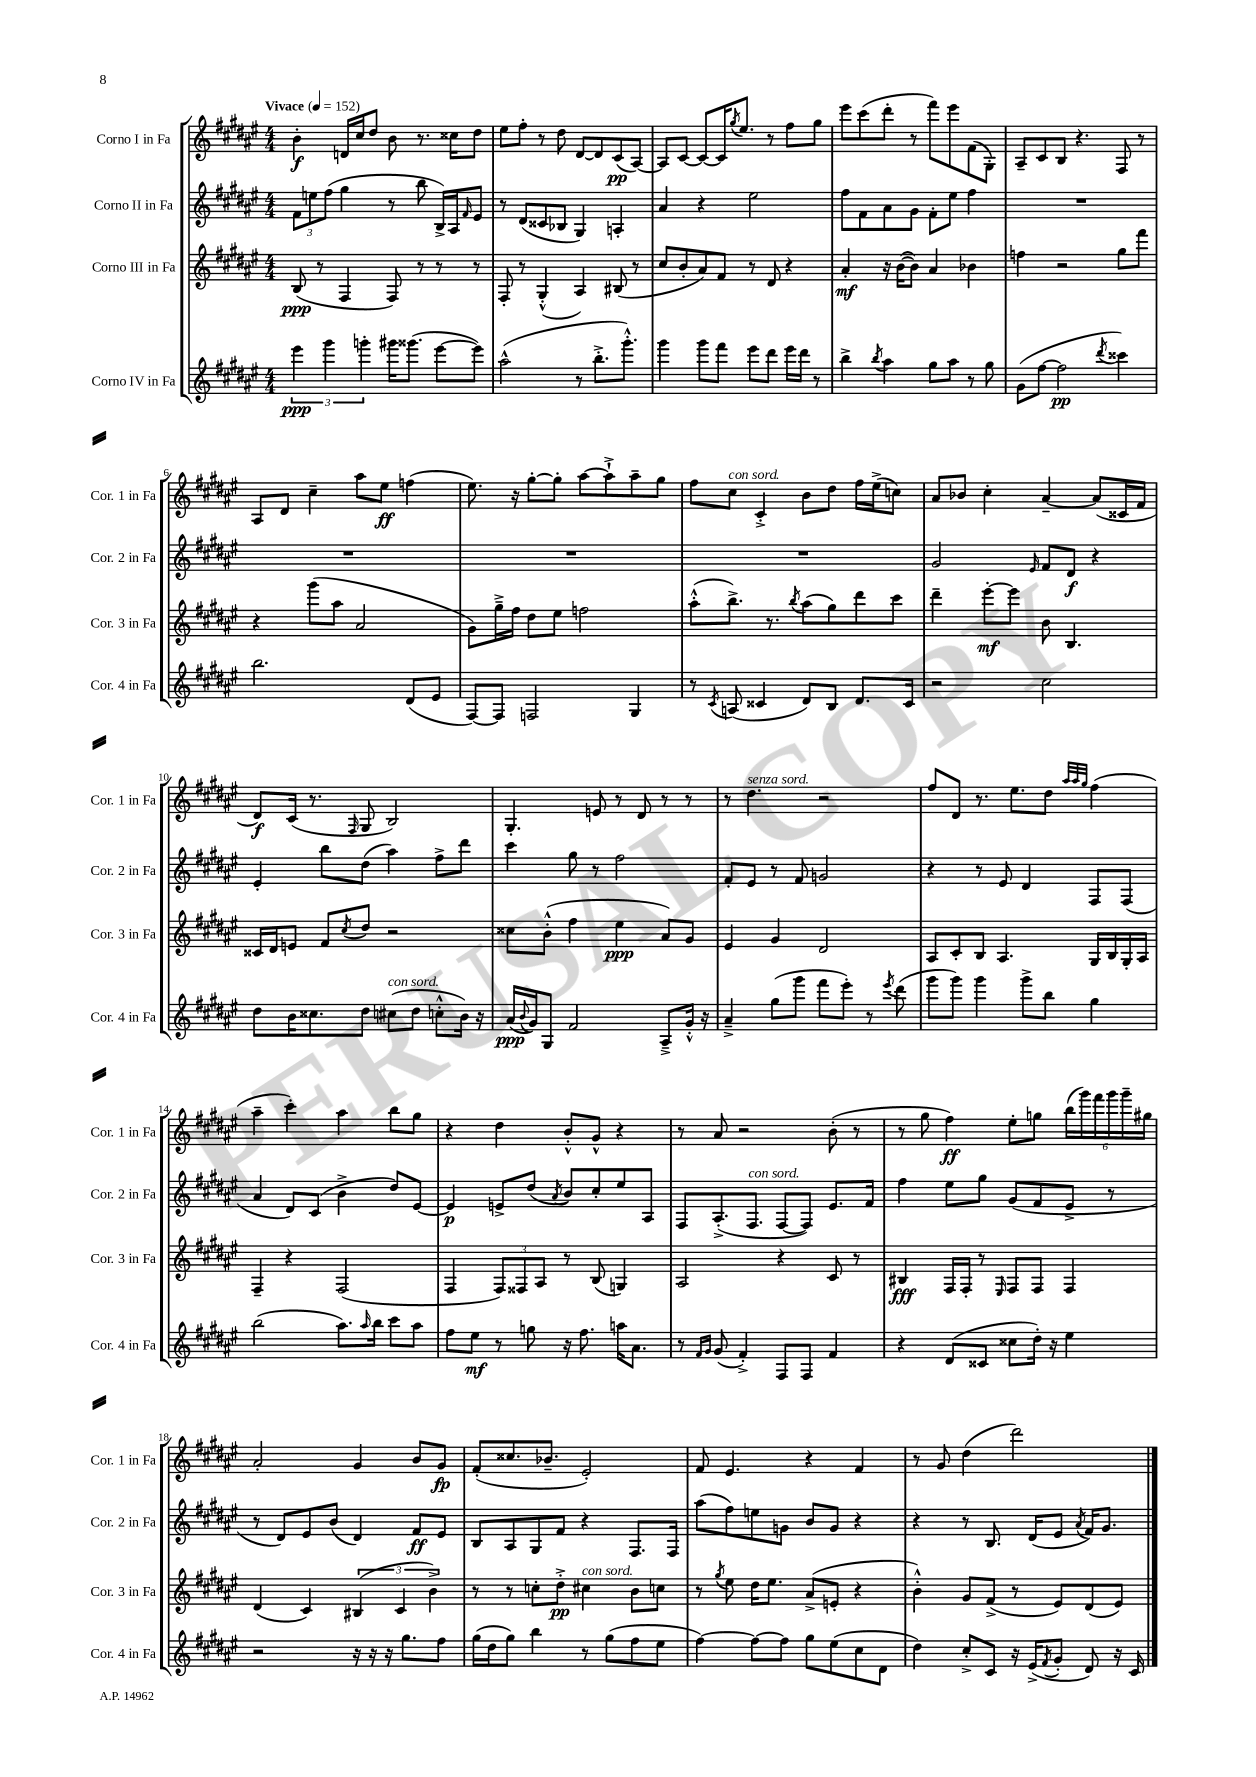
<<
\new StaffGroup <<
\new Staff = "s0" \with { instrumentName = "Corno I in Fa" shortInstrumentName = "Cor. 1 in Fa" } {
    \clef treble \key fis \major \numericTimeSignature \time 4/4 \tempo "Vivace" 4 = 152
    b'4-.\f d'16 cis''16 dis''8 b'8 r8. cisis''16 dis''8 |
    eis''8 fis''8-. r8 dis''8 dis'8~ dis'8 cis'8\pp( ais8~) |
    ais8 cis'8~ cis'8~ cis'16 \acciaccatura { gis''8 } eis''8. r8 fis''8 gis''8 |
    eis'''8 cis'''8( dis'''8-. r8 fis'''8) eis'''8 fis'8( gis8-.) |
    ais8-- cis'8 b8 r4. fis8 r8 |
    ais8 dis'8 cis''4-- ais''8 eis''8\ff f''4( |
    eis''8.) r16 gis''8~-. gis''8-. ais''8~ ais''8-!-> ais''8-- gis''8 |
    fis''8 cis''8^\markup { \italic "con sord." } cis'4-.-> b'8 dis''8 fis''16 eis''16->( c''8) |
    ais'8 bes'8 cis''4-. ais'4~-- ais'8( cisis'16 fis'16 |
    dis'8\f) cis'16( r8. \grace { fis16 } gis8 b2) |
    gis4.-. e'8 r8 dis'8 r8 r8 |
    r8 dis''4.^\markup { \italic "senza sord." } r2 |
    fis''8 dis'8 r8. eis''8. dis''8 \grace { ais''32 ais''32 gis''32 } fis''4( |
    ais''4-- cis'''4-.) ais''4 b''8 gis''8 |
    r4 dis''4 b'8-.-^ gis'8-^ r4 |
    r8 ais'8 r2 b'8-.( r8 |
    r8 gis''8 fis''4\ff) eis''8-. g''8 \tuplet 6/4 { b''16( gis'''16) fis'''16 gis'''16 gis'''16-- gis''16 } |
    ais'2-. gis'4 b'8 gis'8\fp |
    fis'8-.( cisis''8. bes'8.-- eis'2-.) |
    fis'8 eis'4. r4 fis'4 |
    r8 gis'8 dis''4( dis'''2) \bar "|." |
}
\new Staff = "s1" \with { instrumentName = "Corno II in Fa" shortInstrumentName = "Cor. 2 in Fa" } {
    \clef treble \key fis \major \numericTimeSignature \time 4/4
    \tuplet 3/2 { fis'8 e''8 fis''8( } gis''4 r8 b''8 b16->) ais16 \grace { fis'16 } eis'8 |
    r8 dis'8( cisis'8 bes8 gis4) a4-. |
    ais'4 r4 eis''2 |
    fis''8 fis'8 ais'8 gis'8 fis'8-. eis''8 fis''4 |
    R1 |
    R1 |
    R1 |
    R1 |
    gis'2 \grace { eis'16 } fis'8 dis'8\f r4 |
    eis'4-. b''8 dis''8( ais''4) fis''8-> dis'''8 |
    cis'''4 gis''8 r8 fis''2 |
    fis'8-. eis'8 r8 fis'8 g'2 |
    r4 r8 eis'8 dis'4 fis8 fis8( |
    ais'4 dis'8) cis'8( b'4-> dis''8) eis'8~ |
    eis'4\p e'8-> dis''8( \acciaccatura { ais'8 } b'8) cis''8-. eis''8 ais8 |
    fis8 ais8.-.->( fis8.^\markup { \italic "con sord." } fis8~ fis8) eis'8. fis'16 |
    fis''4 eis''8 gis''8 gis'8( fis'8 eis'8-> r8 |
    r8 dis'8) eis'8 b'8( dis'4) fis'8\ff eis'8 |
    b8 ais8 gis8 fis'8 r4 fis8. fis16 |
    ais''8( fis''8) e''8 g'8 b'8 g'8 r4 |
    r4 r8 b8. dis'16( eis'8 \acciaccatura { ais'8 } fis'16) gis'8. \bar "|." |
}
\new Staff = "s2" \with { instrumentName = "Corno III in Fa" shortInstrumentName = "Cor. 3 in Fa" } {
    \clef treble \key fis \major \numericTimeSignature \time 4/4
    b8\ppp( r8 fis4 fis8) r8 r8 r8 |
    fis8-. r8 gis4-.-^( ais4) bis8( r8 |
    cis''8 b'8-. ais'8) fis'8 r8 dis'8 r4 |
    ais'4-.\mf r16 b'16~( b'8) ais'4 bes'4 |
    f''4 r2 gis''8 fis'''8 |
    r4 gis'''8( ais''8 ais'2 |
    gis'8) gis''16---> fis''16 dis''8 eis''8 f''2 |
    ais''8-.-^( b''8.->) r8. \acciaccatura { b''8 } ais''8( gis''8) dis'''8 cis'''8 |
    dis'''4-- eis'''8~-.\mf eis'''8 b'8 b4. |
    cisis'16 dis'16 e'8 fis'8 \acciaccatura { cis''8 } dis''8 r2 |
    cisis''8 b'8-.-^( fis''4 eis''4\ppp ais'8) gis'8 |
    eis'4 gis'4 dis'2 |
    ais8 cis'8-. b8 ais4. gis16 b16 gis16-. ais16 |
    fis4-- r4 fis2( |
    fis4 \tuplet 3/2 { fis8) fisis8 ais8 } r8 b8( g4) |
    ais2 r4 cis'8 r8 |
    bis4\fff fis16 fis16-. r8 \grace { eis16 } fis8 fis8 fis4 |
    dis'4( cis'4) \tuplet 3/2 { bis4( cis'4 b'4->) } |
    r8 r8 c''8-. dis''8-.->\pp cis''4^\markup { \italic "con sord." } b'8 c''8 |
    r8 \acciaccatura { gis''8 } eis''8 dis''16 eis''8. ais'8->( e'8-. r4 |
    b'4-.-^) gis'8 fis'8->( r8 eis'8) dis'8( eis'8) \bar "|." |
}
\new Staff = "s3" \with { instrumentName = "Corno IV in Fa" shortInstrumentName = "Cor. 4 in Fa" } {
    \clef treble \key fis \major \numericTimeSignature \time 4/4
    \tuplet 3/2 { eis'''4\ppp gis'''4 g'''4-. } gis'''16 gisis'''8.( eis'''8~ eis'''8) |
    ais''2-^( r8 b''8.-.-> gis'''8.-.-^) |
    gis'''4 gis'''8 fis'''8 eis'''8 dis'''8 eis'''16 dis'''16 r8 |
    b''4-> \acciaccatura { b''8 } ais''4 gis''8 ais''8 r8 gis''8 |
    gis'8( fis''8~ fis''2\pp \acciaccatura { dis'''8 } cisis'''4) |
    b''2. dis'8( eis'8 |
    fis8~) fis8 f2 gis4 |
    r8 \acciaccatura { cis'8 } a8( cisis'4 dis'8) b8 dis'8. cisis'16 |
    r2 cis''2 |
    dis''8 b'16 cisis''8. dis''8 cis''8^\markup { \italic "con sord." }( dis''8 c''8-.-^ b'16) r16 |
    ais'16\ppp( \appoggiatura { b'8 } gis'16) gis8 fis'2 ais8---> gis'16-.-^ r16 |
    ais'4---> gis''8( gis'''8 fis'''8 eis'''8-.) r8 \acciaccatura { eis'''8 } dis'''8( |
    gis'''8 gis'''8) gis'''4 gis'''8-> b''8 gis''4 |
    b''2( ais''8.) \grace { ais''16 } b''16 cis'''8 ais''8 |
    fis''8 eis''8\mf r8 g''8 r16 fis''8. a''16 ais'8. |
    r8 \grace { fis'16 gis'16 } gis'8( fis'4-.->) fis8 fis8 fis'4 |
    r4 dis'8( cisis'8 cisis''8 dis''16-.) r16 eis''4 |
    r2 r16 r16 r16 gis''8. fis''8 |
    gis''16( dis''16 gis''8) b''4 r8 gis''8( fis''8 eis''8 |
    fis''4~) fis''8~ fis''8 gis''8 eis''8( cis''8 dis'8 |
    dis''4) cis''8-.-> cis'8 r16 eis'16->( \acciaccatura { fis'8 } gis'8-. dis'8) r16 cis'16 \bar "|." |
}
>>
>>
